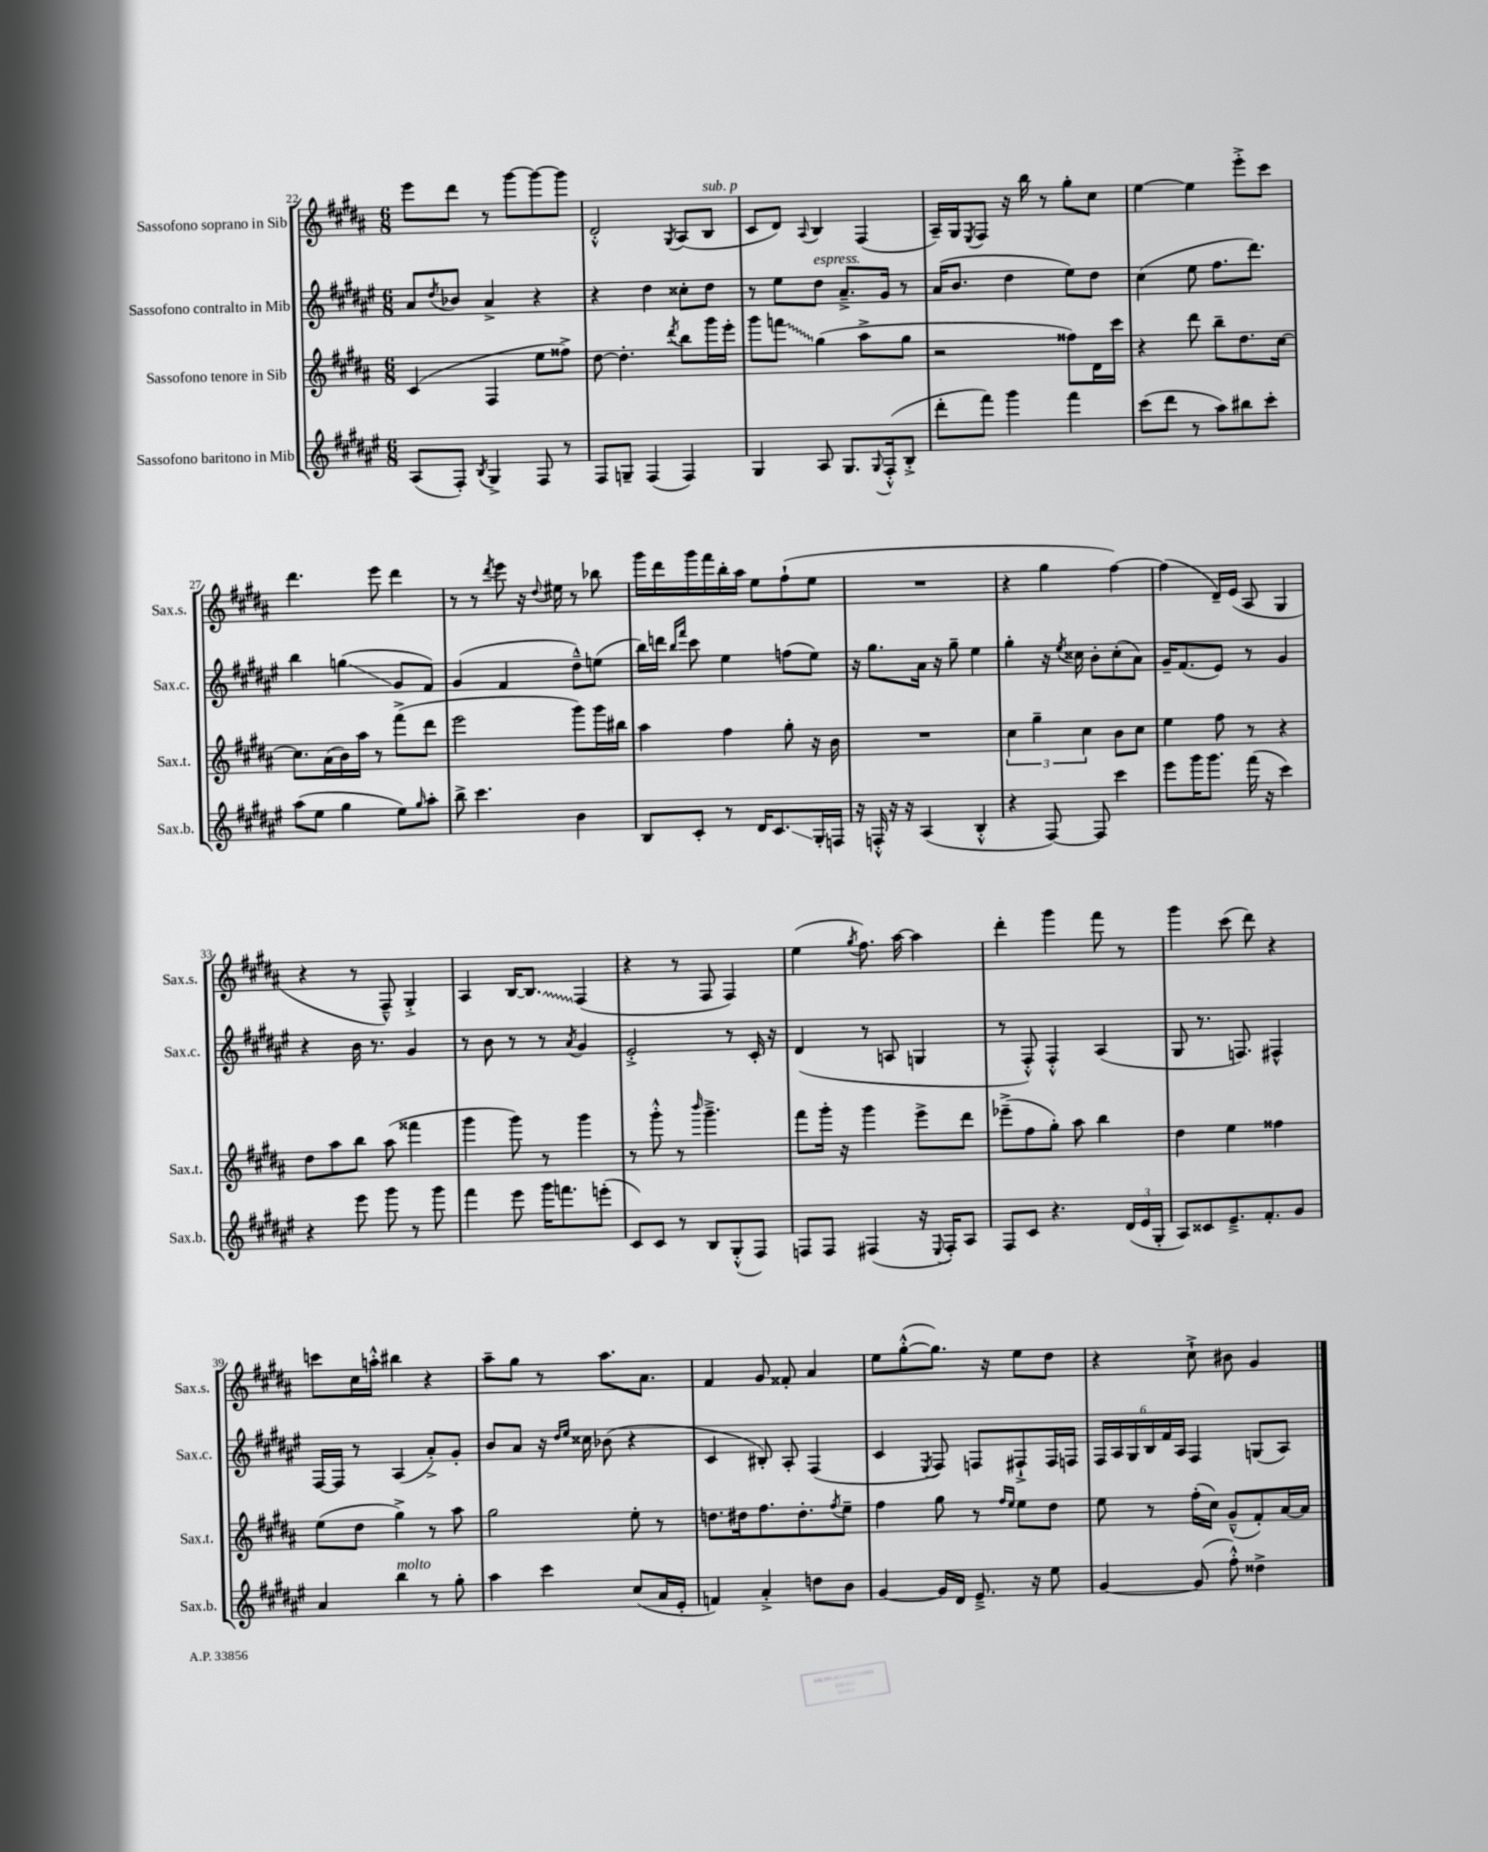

**kern	**kern	**kern	**kern
*staff4	*staff3	*staff2	*staff1
*clefG2	*clefG2	*clefG2	*clefG2
*k[f#c#g#d#a#e#]	*k[f#c#g#d#a#]	*k[f#c#g#d#a#e#]	*k[f#c#g#d#a#]
*M6/8	*M6/8	*M6/8	*M6/8
(8A#	(4c#	8a#	8eee
.	.	8qdd#	.
8F#')	.	8b-	8ddd#
8qB	.	.	.
4G#^	4F#	4a#^	8r
.	.	.	[8ggg#
8F#	8ee	4r	8ggg#_
8r	8ff##^)	.	8ggg#]
=	=	=	=
8F#	[8dd#	4r	2d#'^^
8G~	4.dd#']	.	.
(4F#	.	4dd#	.
.	8qddd#	.	8qG#
4F#)	8bb	8cc##'	(8A#
.	16ggg#	8dd#	8B
.	16eee'	.	.
=	=	=	=
4G#	8ggg#	8r	8c#
.	8fff	8ee#	8d#)
.	.	.	8qqA#
8A#	(4gg#	8dd#	4B
8.G#	.	8.a#~^	.
.	8aa#^	.	(4F#
8qqG#	.	.	.
(16F#'^^	.	16g#	.
8B'^	8gg#	8r	.
=	=	=	=
8ddd#'	2r	(16a#	16A#~)
.	.	8.b	16G#
.	.	.	8qE
8fff#)	.	.	8F#
4ggg#	.	4dd#	16r
.	.	.	16bb
.	.	.	8r
4fff#	8ff##)	8ee#)	8gg#'
.	16d#	8dd#	8cc#
.	16ccc#	.	.
=	=	=	=
(8ccc#	4r	(4cc#	[4ee
8ddd#	.	.	.
8r	8ddd#	8ee#	4ee]
8aa#)	8bb~	8.ff#	.
8bb#	8.dd#	.	8eee'^
.	.	8.ddd#)	.
8ccc#'	.	.	8ccc#
.	[16cc#	.	.
=	=	=	=
(8aa#	8.cc#]	4bb	4.ddd#
8ee#	.	.	.
.	(16a#	.	.
4gg#	16b)	(4gg	.
.	16aa#	.	.
.	8r	.	8eee
8ee#)	(8fff#^	8g#	4ddd#
16qqgg#	.	.	.
8aa#'	8ddd#	8f#)	.
=	=	=	=
8bb^	2eee	(4g#	8r
4.ccc#	.	.	8r
.	.	.	8qddd#
.	.	4f#	8eee
.	.	.	16r
.	.	.	8qqdd#
.	.	.	16ee#
4b	8ggg#)	8dd#~^^)	8r
.	16ggg#	(8ee	8bb-
.	16bb#	.	.
=	=	=	=
8B	4aa#	16bb)	16ggg#
.	.	16ddd	16ddd#
.	.	16qqbb	.
.	.	16qqfff#	.
8c#'	.	8ccc#	16ggg#
.	.	.	16fff#
8r	4ff#	4ee#	16bb'
.	.	.	16aa#
16d#	.	.	8ee
8.c#	.	.	.
.	8gg#'	(8ff	(8ff#`
16G#'	16r	8ee#)	8ee
16F	16b	.	.
=	=	=	=
16r	2.r	16r	2.r
16F'^^	.	8.gg#	.
16r	.	.	.
16r	.	.	.
(4A#	.	16a#	.
.	.	16r	.
.	.	8gg#~	.
4B'^^	.	4ee#	.
=	=	=	=
4r	6cc#	4gg#'	4r
.	6gg#~	.	.
[8F#)	.	16r	4gg#
.	.	8qee#	.
.	.	16cc##	.
.	6cc#	.	.
8F#]	.	8b'	.
4ccc#	8b	(8cc##'	[4ff#)
.	8cc#	8a#)	.
=	=	=	=
8eee#	4ee	16g#~	(4ff#]
.	.	(8.f#	.
16ggg#	.	.	.
8.ggg#	.	.	.
.	8ff#	8e#)	16d#~)
.	.	.	(16e
(16fff#	8r	8r	8A#
16r	.	.	.
4ccc#)	4r	4g#	4G#
=	=	=	=
4r	8dd#	4r	4r
.	8aa#	.	.
8eee#	8bb	16b	8r
.	.	8.r	.
8ggg#	(8aa#	.	8F#~^^)
8r	4fff##	4g#	4G#'^
8ggg#	.	.	.
=	=	=	=
4fff#	4ggg#	8r	4A#
.	.	8b	.
8eee#	8ggg#)	8r	[16B
.	.	.	8.B]
16ggg#	8r	8r	.
8.fff	.	.	.
.	.	8qa#	.
.	4ggg#	4g#	(4F#
(8eee'	.	.	.
=	=	=	=
8c#)	8r	2e#'^	4r
8c#	8ggg#'^^	.	.
8r	8r	.	8r
.	16qqbbb	.	.
8B	4.ggg#~^	.	8F#
(8G#'^^	.	8r	4F#)
8F#)	.	16c#'	.
.	.	16r	.
=	=	=	=
8F	8fff#	(4d#	(4ee
8F	16ggg#'	.	.
.	16r	.	.
.	.	.	8qgg#
(4F#	4ggg#	8r	8.ff#)
.	.	8A	.
.	.	.	[16aa#
16r	8eee^	4G	4aa#]
8qqE#	.	.	.
16F#')	.	.	.
8A#	8ddd#	.	.
=	=	=	=
8F#	(8eee-~^	8r	4ddd#'
8c#	8ff#	8F#'^^)	.
4.r	8gg#')	4F#'^^	4ggg#
.	8aa#	.	.
.	4bb	(4A#	8fff#
(24d#	.	.	8r
24e#	.	.	.
24G#'	.	.	.
=	=	=	=
8A#)	4dd#	8G#	4ggg#
8c##	.	8.r	.
8.e#~^	4ee	.	(8ccc#
.	.	8.F)	.
.	.	.	8ddd#)
8.f#'	.	.	.
.	4ff##	4F#^^	4r
8g#	.	.	.
=	=	=	=
4a#	(8ee	[16F#	8ccc
.	.	16F#]	.
.	8dd#	8r	16cc#
.	.	.	16aa'^^
4bb	4gg#^)	(4A#	4bb#
8r	8r	8a#'^)	4r
8gg#'	8aa#	8g#'	.
=	=	=	=
4aa#	2gg#	8b	8aa#~
.	.	8a#	8gg#
4ccc#	.	16r	8r
.	.	16qqdd#	.
.	.	16qqee#	.
.	.	16cc##	.
.	.	(8b-	8.aa#
(8cc#	8ee'	4r	.
.	.	.	8.a#
16a#	8r	.	.
16e#'	.	.	.
=	=	=	=
4f)	8.dd	4c#	4f#
.	16dd#	.	.
4a#'^	8.ff#	8B#')	8g#
.	.	8A#'	8f##'
.	8.dd#'	.	.
8dd	.	(4F#	4a#
.	8qff#	.	.
8b	8ee~	.	.
=	=	=	=
[4g#	4ff#	4c#	8ee
.	.	.	([8gg#'^^
.	.	8qE#	.
16g#]	8gg#	8F#)	8.gg#])
16d#	.	.	.
8.e#~^	8r	8F	.
.	.	.	16r
.	16qqff#	.	.
.	16qqee	.	.
.	8ee	8F#`^	8ee
16r	.	.	.
8ee#	8dd#	16F#	8dd#
.	.	16F	.
=	=	=	=
[4g#	8ee	24F#	4r
.	.	24A#	.
.	.	24G#	.
.	8r	24B	.
.	.	24f#	.
.	.	24A#	.
(8g#]	(16ff#'	4F#	8cc#`^
.	16cc#)	.	.
8ff#'^^)	(8g#~^^	.	8b#
4dd##^	8f#')	(8G	4g#
.	[16a#	8A#)	.
.	16a#]	.	.
==	==	==	==
*-	*-	*-	*-
